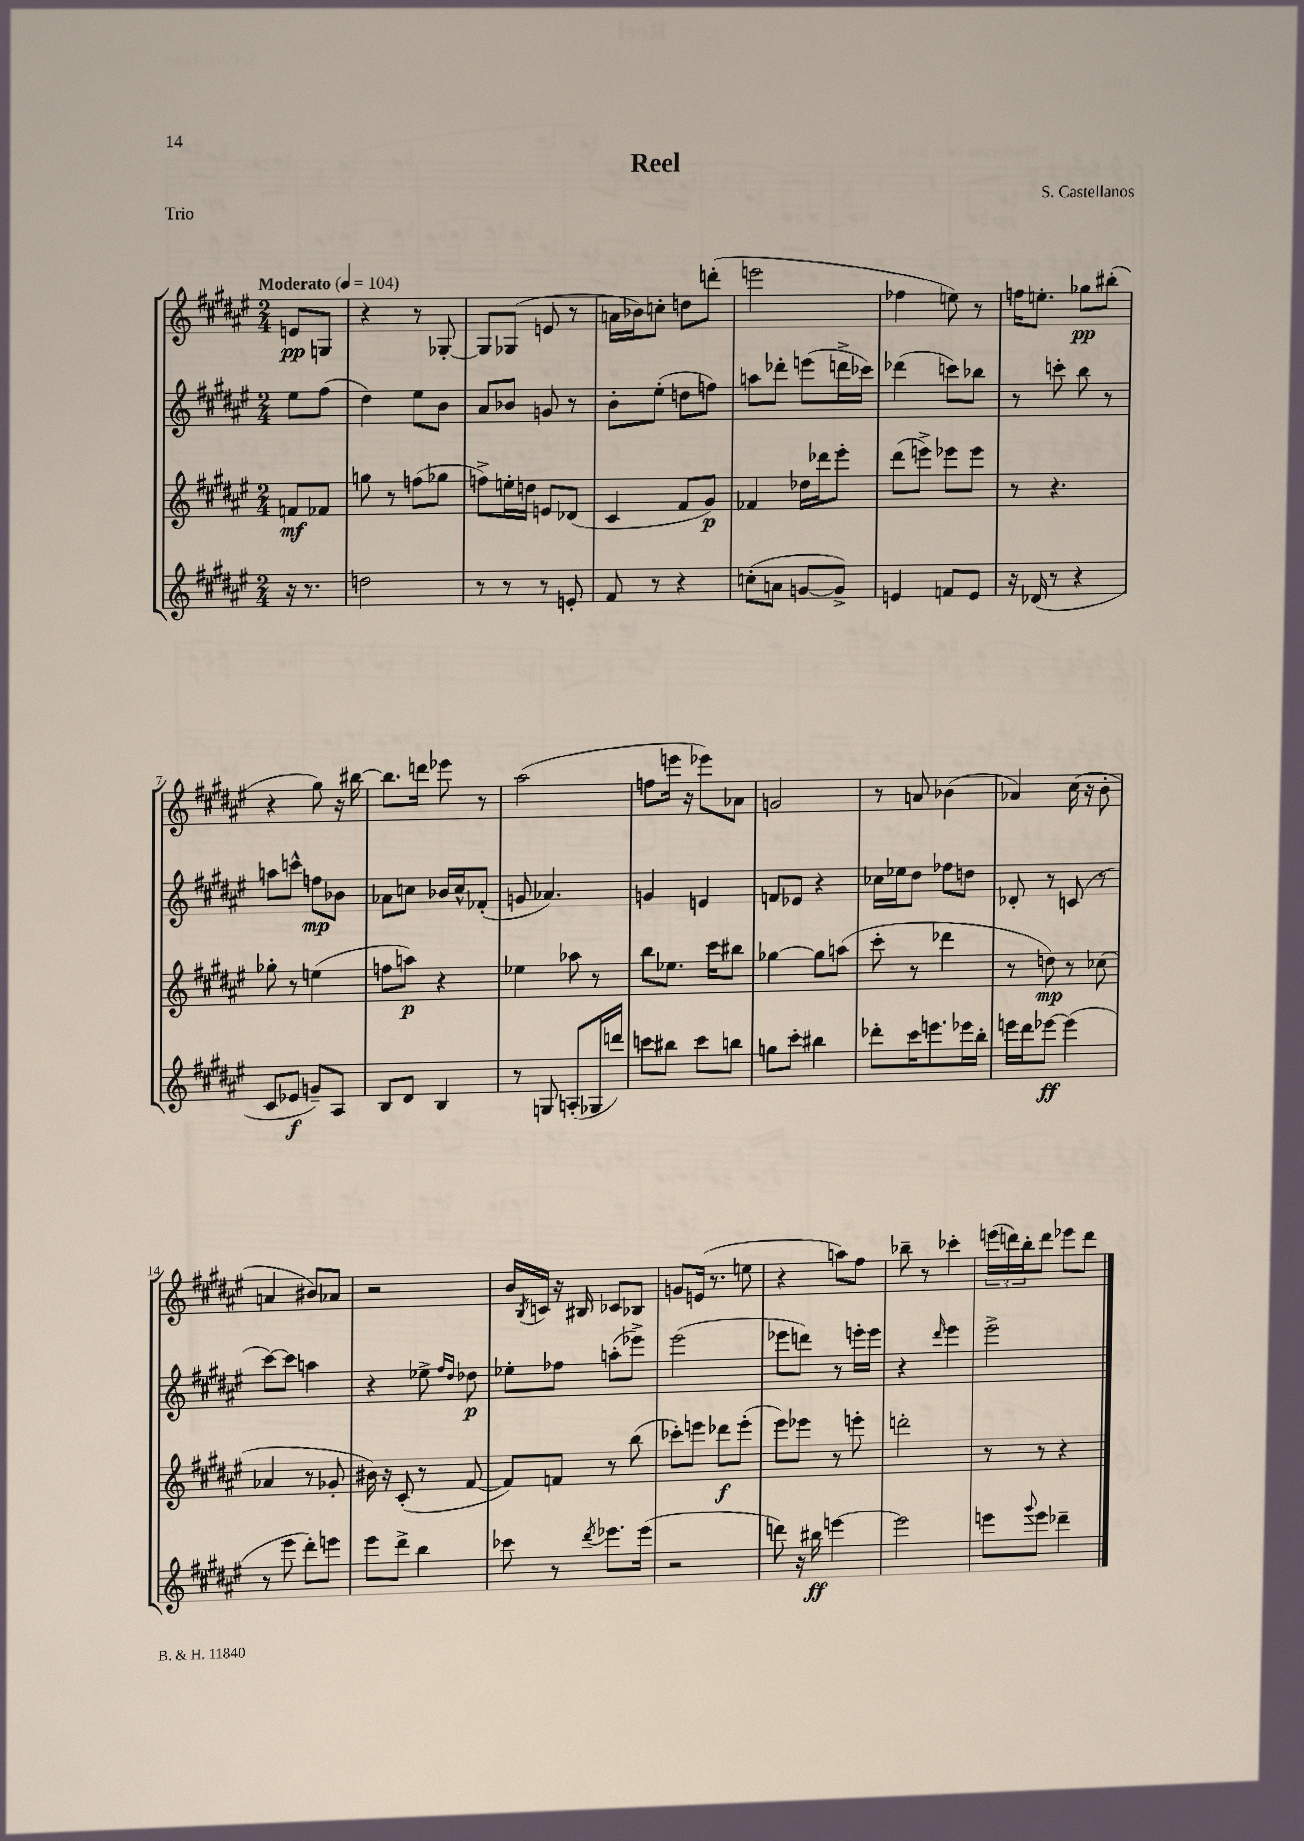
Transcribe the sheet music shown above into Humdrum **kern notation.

**kern	**kern	**kern	**kern
*staff4	*staff3	*staff2	*staff1
*clefG2	*clefG2	*clefG2	*clefG2
*k[f#c#g#d#a#e#]	*k[f#c#g#d#a#e#]	*k[f#c#g#d#a#e#]	*k[f#c#g#d#a#e#]
*M2/4	*M2/4	*M2/4	*M2/4
*MM104	*MM104	*MM104	*MM104
16r	8f	8ee#	8e
8.r	.	.	.
.	8f-	(8ff#	8G
=	=	=	=
2dd	8gg	4dd#)	4r
.	8r	.	.
.	(8ff	8ee#	8r
.	8gg-	8b	[8G-'
=	=	=	=
8r	8ff^)	8a#	8G-]
8r	16ee'	8b-	(8G-
.	16dd	.	.
8r	8e	8g	8e
8e'	(8d-	8r	8r
=	=	=	=
8f#	4c#	8b'	16a
.	.	.	16b-)
8r	.	(8ee#'	8cc'
4r	8f#	8dd	8dd
.	8g#)	8ff)	(8ddd'
=	=	=	=
(8cc'	4f-	8aa	2eee
8a	.	8ddd-'	.
[8g	16dd-	(8eee	.
.	16ddd-	.	.
8g^])	8eee#'	16ddd^	.
.	.	16ccc-)	.
=	=	=	=
4e	(8ddd#	(4ddd-	4ff-
.	8eee^)	.	.
8f	8eee-	8ccc)	8ee)
8e	8eee-	8bb-	8r
=	=	=	=
16r	8r	8r	16ff
(16d-	.	.	8.ee'
8r	4.r	8ccc'	.
4r	.	8bb	8gg-
.	.	8r	(8bb#'
=	=	=	=
8c#	8gg-'	8aa	4r
8e-	8r	8ccc^^	.
8g~)	(4ee	8ff	8gg#)
8A#	.	8b-	16r
.	.	.	[16bb#
=	=	=	=
8B	8ff	8a-	8.bb#]
8d#	8aa)	8cc	.
.	.	.	16ddd
4B	4r	16b-	8eee-
.	.	16cc^^	.
.	.	(8f-'	8r
=	=	=	=
8r	4ee-	8g	(2aa#
8G	.	4.a-)	.
(8A'	8aa-	.	.
16G-	8r	.	.
16ddd)	.	.	.
=	=	=	=
8ccc	8bb	4g	8ff
8bb#	8.ee-	.	16eee
.	.	.	16r
8ccc	.	4e	8eee-)
.	16ccc#	.	.
8bb	8bb#	.	8a-
=	=	=	=
8gg	[4gg-	8f	2g
8ccc#'	.	8e-	.
4bb#	8gg-]	4r	.
.	(8aa	.	.
=	=	=	=
8ddd-'	8ccc#'	16cc-	8r
.	.	16ee-	.
16ccc#	8r	8dd#	8a
8.eee	.	.	.
.	4ddd-	8ff-	(4b-
16eee-	.	8dd	.
16bb'	.	.	.
=	=	=	=
16eee	8r	8d-'	4a-)
16ddd#	.	.	.
[8eee-	8dd)	8r	.
(4eee-]	8r	(8c	(16cc#
.	.	.	16r
.	(8cc-	8r	8b'
=	=	=	=
8r	4a-	[8ccc#)	4a
8eee#	.	8ccc#]	.
8ddd#')	8r	4aa	8b#)
8eee	8g-'	.	8a-
=	=	=	=
8eee#	16b#)	4r	2r
.	16r	.	.
8ddd#^	(8c#'	.	.
4bb	8r	8ee-^	.
.	.	16qqff#	.
.	.	16qqdd#	.
.	[8f#	8dd-	.
=	=	=	=
8ccc-	8f#])	8ee-'	16b
.	.	.	8qB
.	.	.	16c
8r	8f	8ff-	16r
.	.	.	16B#
8qddd#	.	.	.
8.eee-	8r	(8aa'	8c-
.	(8bb	8eee-^)	8B-
(16eee-	.	.	.
=	=	=	=
2r	8ccc-')	(2eee#	8g
.	8eee	.	(16e
.	.	.	8.r
.	8ddd-	.	.
.	(8eee'	.	8ee
=	=	=	=
8ddd)	8eee#)	8eee-	4r
16r	8eee-	8ddd)	.
16bb#	.	.	.
[4eee	8r	8r	8aa)
.	8eee'	16eee'	8ff#
.	.	16eee	.
=	=	=	=
2eee]	2ddd'	4r	8bb-~
.	.	.	8r
.	.	16qqddd#	.
.	.	4eee#	4ccc-'
=	=	=	=
8eee	8r	2eee#^	(24eee
.	.	.	24ddd)
.	.	.	24bb'
8qqggg#	.	.	.
8eee	8r	.	8ddd
4ddd-~	4r	.	8eee-
.	.	.	8ddd
==	==	==	==
*-	*-	*-	*-
